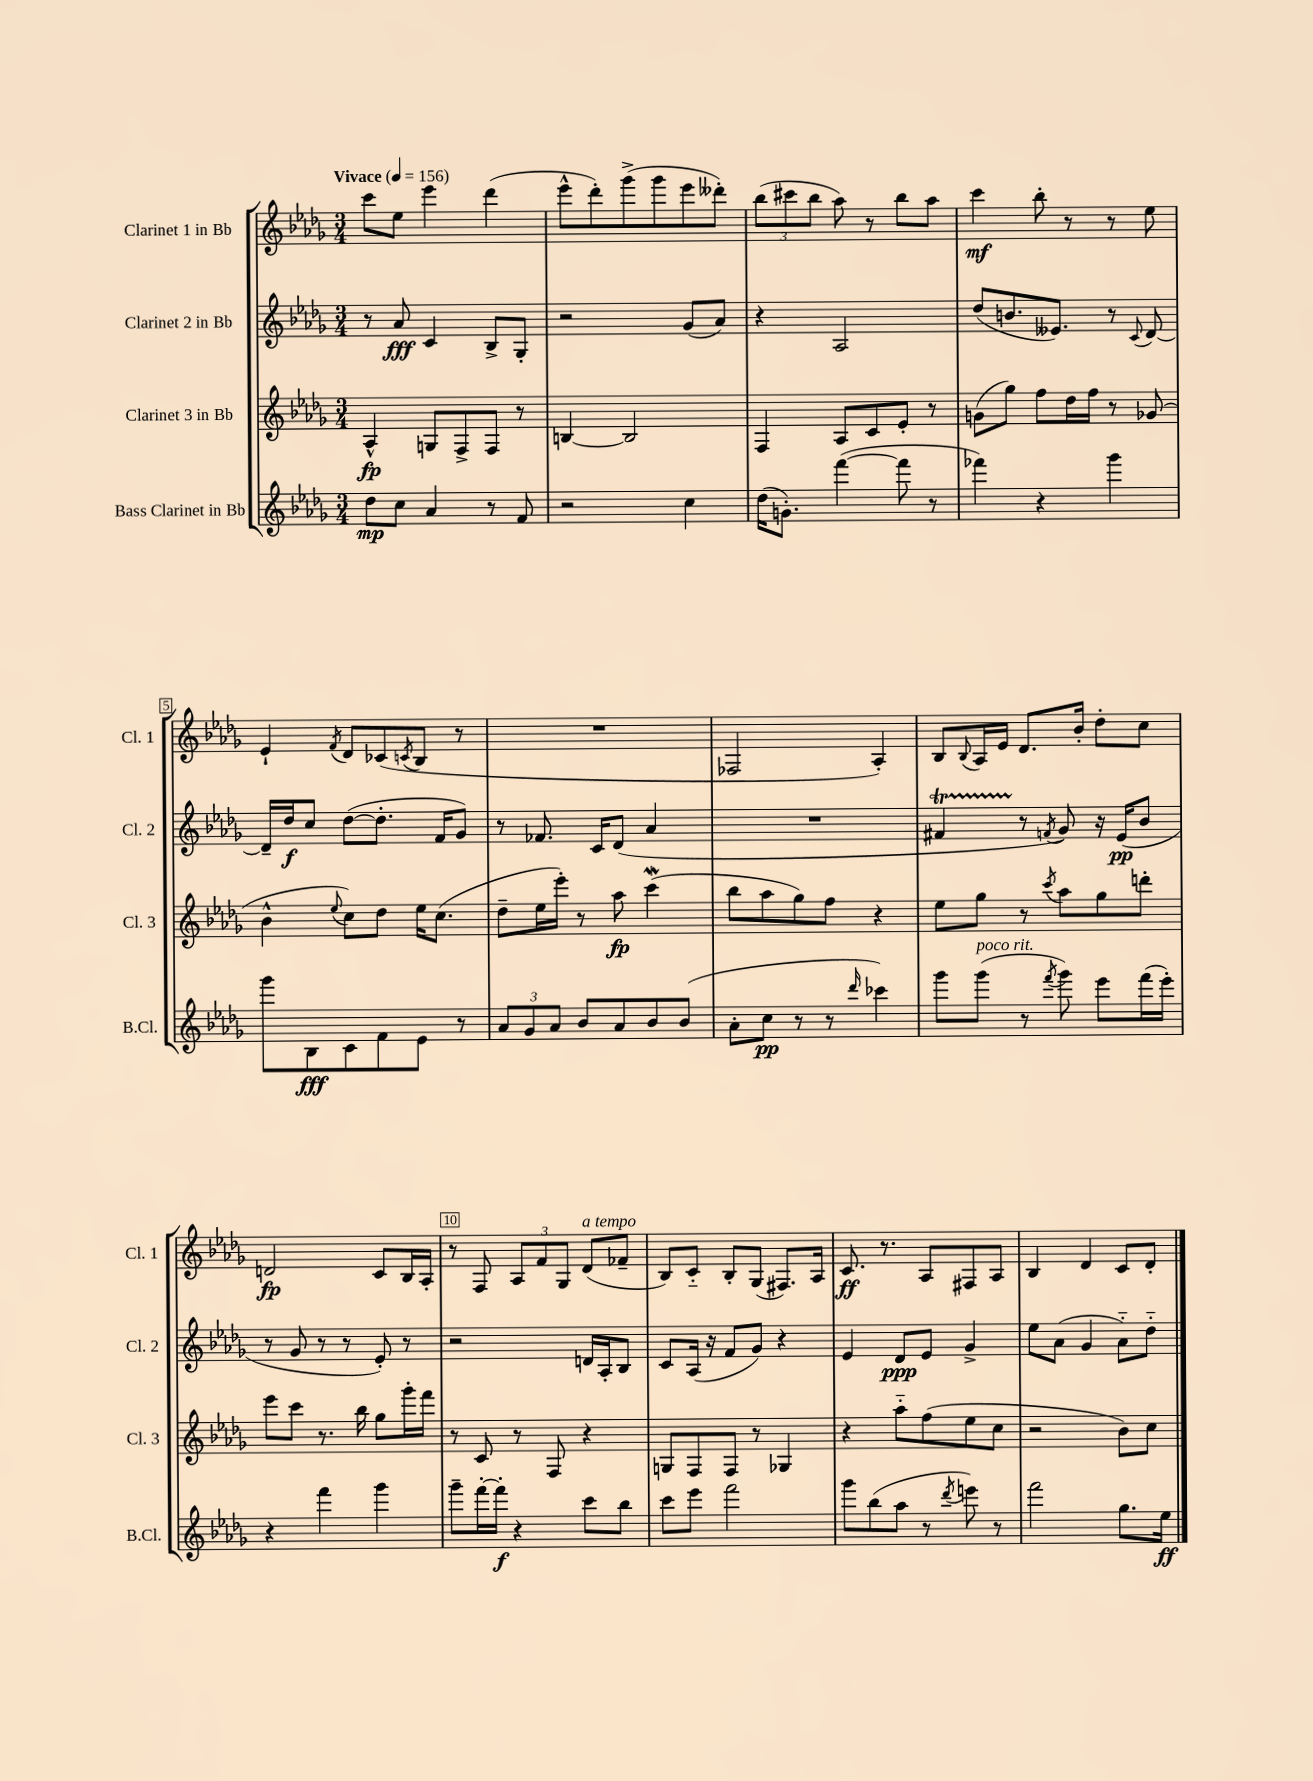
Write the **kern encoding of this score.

**kern	**kern	**kern	**kern
*staff4	*staff3	*staff2	*staff1
*clefG2	*clefG2	*clefG2	*clefG2
*k[b-e-a-d-g-]	*k[b-e-a-d-g-]	*k[b-e-a-d-g-]	*k[b-e-a-d-g-]
*M3/4	*M3/4	*M3/4	*M3/4
*MM156	*MM156	*MM156	*MM156
8dd-	4A-^^	8r	8ccc
8cc	.	8a-	8ee-
4a-	8G	4c	4eee-
.	8F^	.	.
8r	8F	8B-^	(4ddd-
8f	8r	8G-'	.
=	=	=	=
2r	[4B	2r	8eee-^^
.	.	.	8ddd-')
.	2B]	.	(8ggg-^
.	.	.	8ggg-
4cc	.	(8g-	8eee-
.	.	8a-)	8ddd--')
=	=	=	=
(16dd-	4F	4r	(12bb-
8.g')	.	.	.
.	.	.	12ccc#
.	.	.	12bb-
([4fff	8A-	2A-	8aa-)
.	8c	.	8r
8fff]	8e-'	.	8bb-
8r	8r	.	8aa-
=	=	=	=
4fff-)	(8g	(8dd-	4ccc
.	8gg-)	8.b	.
4r	8ff	.	8bb-'
.	.	8.e--)	.
.	16dd-	.	8r
.	16ff	.	.
4ggg-	8r	8r	8r
.	.	8qqc	.
.	(8g-	[8d-	8ee-
=	=	=	=
8ggg-	4b-^^	16d-~]	4e-`
.	.	16dd-	.
8B-	.	8cc	.
.	8qqee-	.	8qf
8c	8cc)	([8dd-	8d-
8f	8dd-	8.dd-']	(8c-
.	.	.	8qc
8e-	16ee-	.	8B-
.	(8.cc	16f	.
8r	.	8g-)	8r
=	=	=	=
12a-	8dd-~	8r	2.r
12g-	.	.	.
.	16ee-	8.f-	.
12a-	.	.	.
.	16eee-')	.	.
8b-	8r	.	.
.	.	16c	.
8a-	8aa-	(8d-	.
8b-	(4ccc	4a-	.
(8b-	.	.	.
=	=	=	=
8a-'	8bb-	2.r	2F-
8cc	8aa-	.	.
8r	8gg-)	.	.
8r	8ff	.	.
16qqddd-	.	.	.
4ccc-)	4r	.	4A-')
=	=	=	=
8ggg-	8ee-	4f#	8B-
.	.	.	8qqB-
(8ggg-	8gg-	.	16A-
.	.	.	16e-
8r	8r	8r	8.d-
8qfff	8qccc	8qf	.
8ggg-)	8aa-	8g-)	.
.	.	.	16b-'
8eee-	8gg-	16r	8dd-'
.	.	(16e-	.
(16fff	8ddd'	8b-	8cc
16eee-')	.	.	.
=	=	=	=
4r	8eee-	8r	2d
.	8ccc	8g-	.
4fff	8.r	8r	.
.	.	8r	.
.	16bb-	.	.
4ggg-	8gg-	8e-')	8c
.	16ggg-'	8r	16B-
.	16fff	.	16A-'
=	=	=	=
8ggg-~	8r	2r	8r
[16fff'	8c	.	8F
16fff']	.	.	.
4r	8r	.	12A-
.	.	.	12f
.	8F	.	.
.	.	.	12G-
8ccc	4r	16d	(8d-
.	.	16A-'	.
8bb-	.	8B-	8f-~
=	=	=	=
8ccc	8G	8c	8B-)
8eee-	8F	(16A-	8c'~
.	.	16r	.
2fff	8F	8f	8B-'
.	8r	8g-)	(8G-
.	4G-	4r	8.F#)
.	.	.	16A-
=	=	=	=
8ggg-	4r	4e-	8.c
(8bb-	.	.	.
.	.	.	8.r
8aa-	8aa-'~	8d-	.
8r	(8ff	8e-	8A-
8qddd-	.	.	.
8eee)	8ee-	4g-^	8F#
8r	8cc	.	8A-
=	=	=	=
2fff	2r	8ee-	4B-
.	.	(8a-	.
.	.	4g-	4d-
8.gg-	8b-)	8a-'~)	8c
.	8cc	8dd-'~	8d-'
16ee-	.	.	.
==	==	==	==
*-	*-	*-	*-
